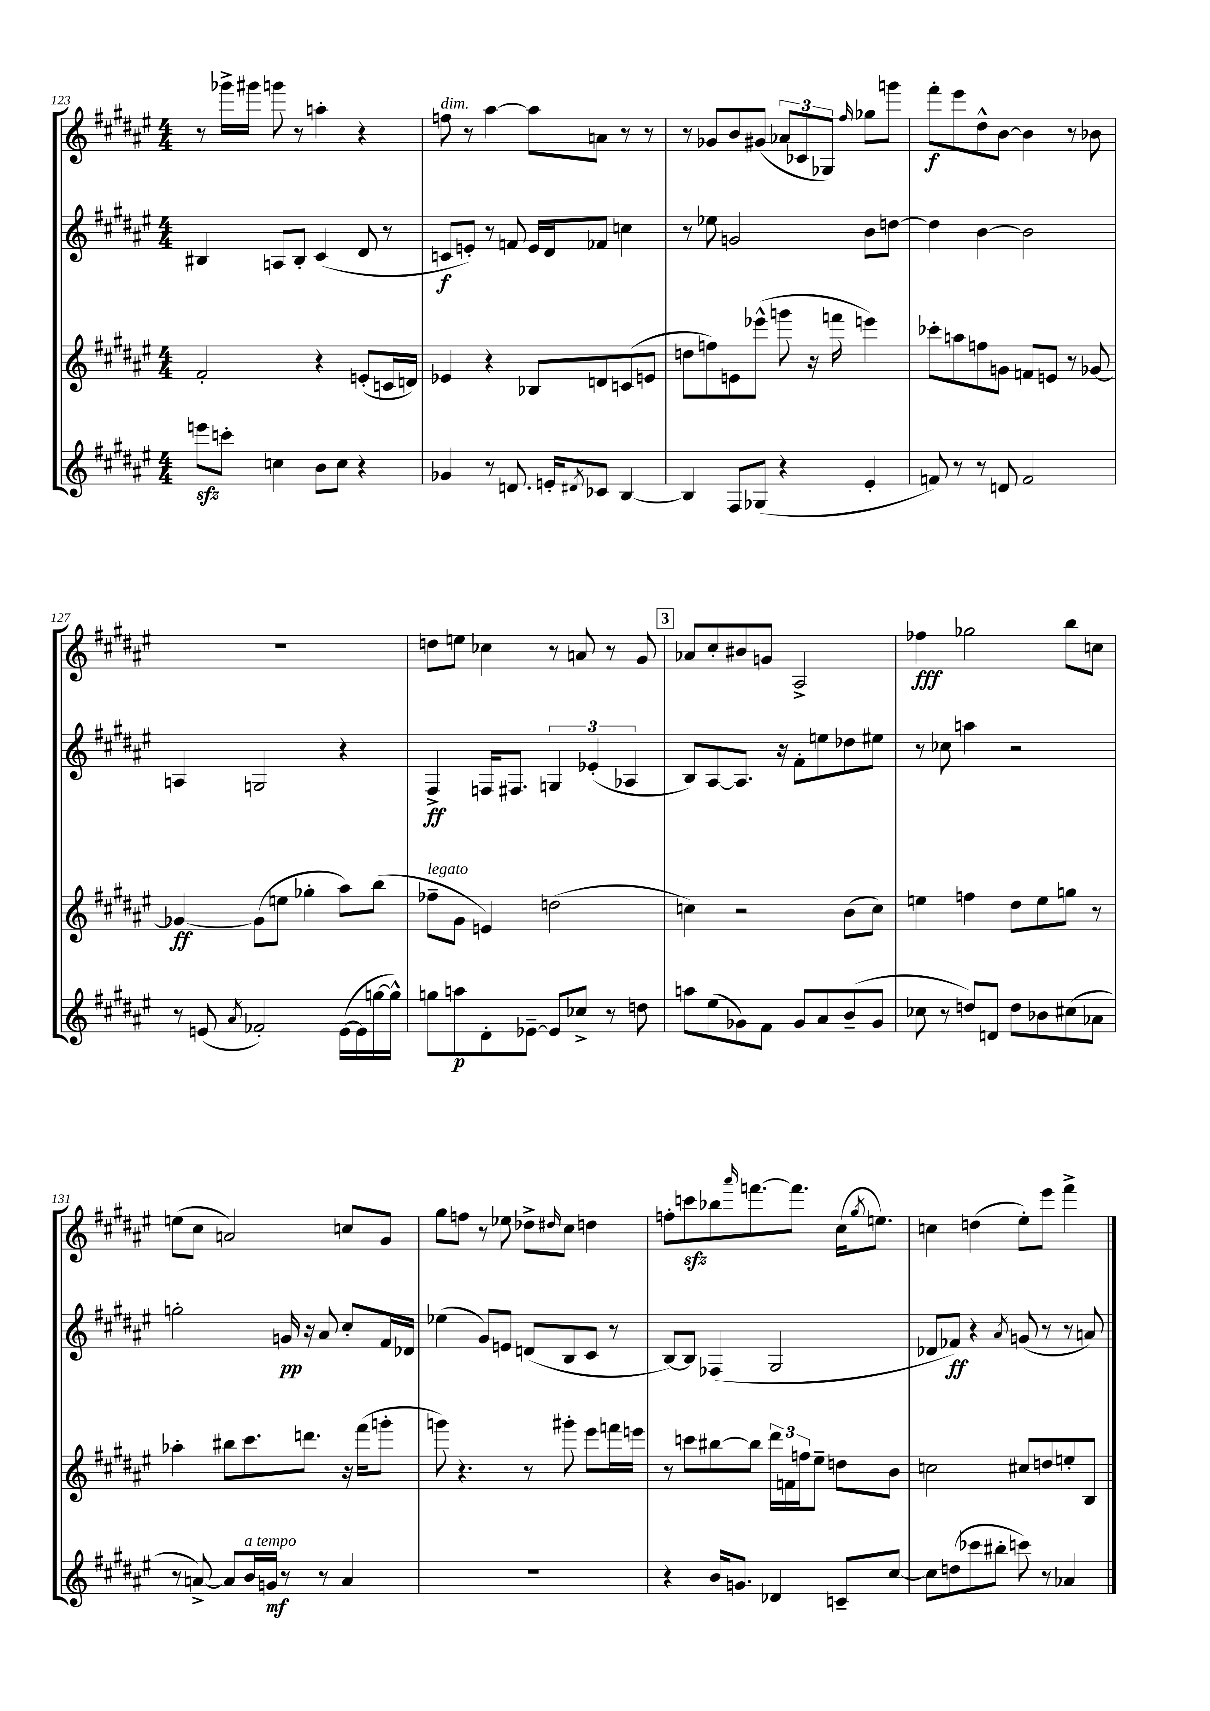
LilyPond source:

<<
\new StaffGroup <<
\new Staff = "s0" {
    \clef treble \key fis \major \numericTimeSignature \time 4/4
    r8 ges'''16-> gis'''16 g'''8 r8 a''4-. r4 |
    f''8^\markup { \italic "dim." } r8 ais''4~ ais''8 a'8 r8 r8 |
    r8 ges'8 b'8 gis'8( \tuplet 3/2 { aes'8 ces'8 ges8) } \grace { fis''16 } ges''8 g'''8 |
    fis'''8-.\f eis'''8 dis''8-^ b'8~ b'4 r8 bes'8 |
    R1 |
    d''8 e''8 ces''4 r8 a'8 r8 gis'8 |
    \mark \markup { \box "3" } aes'8 cis''8-. bis'8 g'8 ais2-> |
    fes''4\fff ges''2 b''8 c''8 |
    e''8( cis''8 a'2) c''8 gis'8 |
    gis''8 f''8 r8 ees''8 des''8-> \grace { dis''16 } cis''8 d''4 |
    f''8-. c'''8\sfz bes''8 \grace { ais'''16 } f'''8.~ f'''8. cis''16( \acciaccatura { gis''8 } e''8.) |
    c''4 d''4( eis''8-.) eis'''8 fis'''4-> \bar "|." |
}
\new Staff = "s1" {
    \clef treble \key fis \major \numericTimeSignature \time 4/4
    bis4 a8 bis8-. cis'4( dis'8 r8 |
    c'8\f e'8-.) r8 f'8 e'16 dis'16 fes'8 c''4 |
    r8 ees''8 g'2 b'8 d''8~ |
    d''4 b'4~ b'2 |
    a4 g2 r4 |
    fis4->\ff f16 fis8. \tuplet 3/2 { g4 ees'4-.( aes4 } |
    \mark \markup { \box "3" } b8) ais8~ ais8. r16 fis'8-. e''8 des''8 eis''8 |
    r8 ces''8 a''4 r2 |
    g''2-. g'16\pp r16 ais'8 cis''8-. fis'16 des'16 |
    ees''4( gis'8) e'8 d'8( b8 cis'8 r8 |
    b8~) b8 fes4( gis2 |
    des'8 fes'8\ff) r4 \acciaccatura { ais'8 } g'8( r8 r8 a'8) \bar "|." |
}
\new Staff = "s2" {
    \clef treble \key fis \major \numericTimeSignature \time 4/4
    fis'2-. r4 e'8-.( c'16 d'16) |
    ees'4 r4 bes8 d'8 c'8( e'8 |
    d''8 f''8) e'8 ees'''8-^( g'''8 r16 f'''16 e'''4) |
    ces'''8-. a''8 f''8 g'8 f'8 e'8 r8 ges'8~ |
    ges'4~\ff ges'8( e''8 ges''4-. ais''8) b''8( |
    fes''8--^\markup { \italic "legato" } gis'8 e'4) d''2( |
    \mark \markup { \box "3" } c''4) r2 b'8( c''8) |
    e''4 f''4 dis''8 e''8 g''8 r8 |
    aes''4-. bis''8 cis'''8. d'''8. r16 fis'''16( g'''8-. |
    g'''8) r4. r8 gis'''8-. eis'''8 f'''16 e'''16 |
    r8 c'''8 bis''8~ bis''8 \tuplet 3/2 { dis'''16 f'16 f''16 } eis''8-- d''8 b'8 |
    c''2 cis''8 d''8 e''8-. b8 \bar "|." |
}
\new Staff = "s3" {
    \clef treble \key fis \major \numericTimeSignature \time 4/4
    e'''8\sfz c'''8-. c''4 b'8 c''8 r4 |
    ges'4 r8 d'8. e'16-. \acciaccatura { dis'8 } ces'8 b4~ |
    b4 fis8 ges8( r4 eis'4-. |
    f'8) r8 r8 d'8 f'2 |
    r8 e'8( \acciaccatura { ais'8 } fes'2-.) e'16~( e'16 g''16~ g''16-^) |
    g''8 a''8\p dis'8-. ees'8~-- ees'8 ces''8-> r8 d''8 |
    \mark \markup { \box "3" } a''8 eis''8( ges'8) fis'8 ges'8 ais'8 b'8--( ges'8 |
    ces''8 r8 d''8) d'8 d''8 bes'8 cis''8( aes'8 |
    r8 a'8~->) a'8 b'16^\markup { \italic "a tempo" } g'16\mf r8 r8 a'4 |
    R1 |
    r4 b'16 g'8. des'4 c'8-- cis''8~ |
    cis''8 d''8( ces'''8 bis''8-. c'''8) r8 aes'4 \bar "|." |
}
>>
>>
\layout { \context { \Score currentBarNumber = #123 } }
